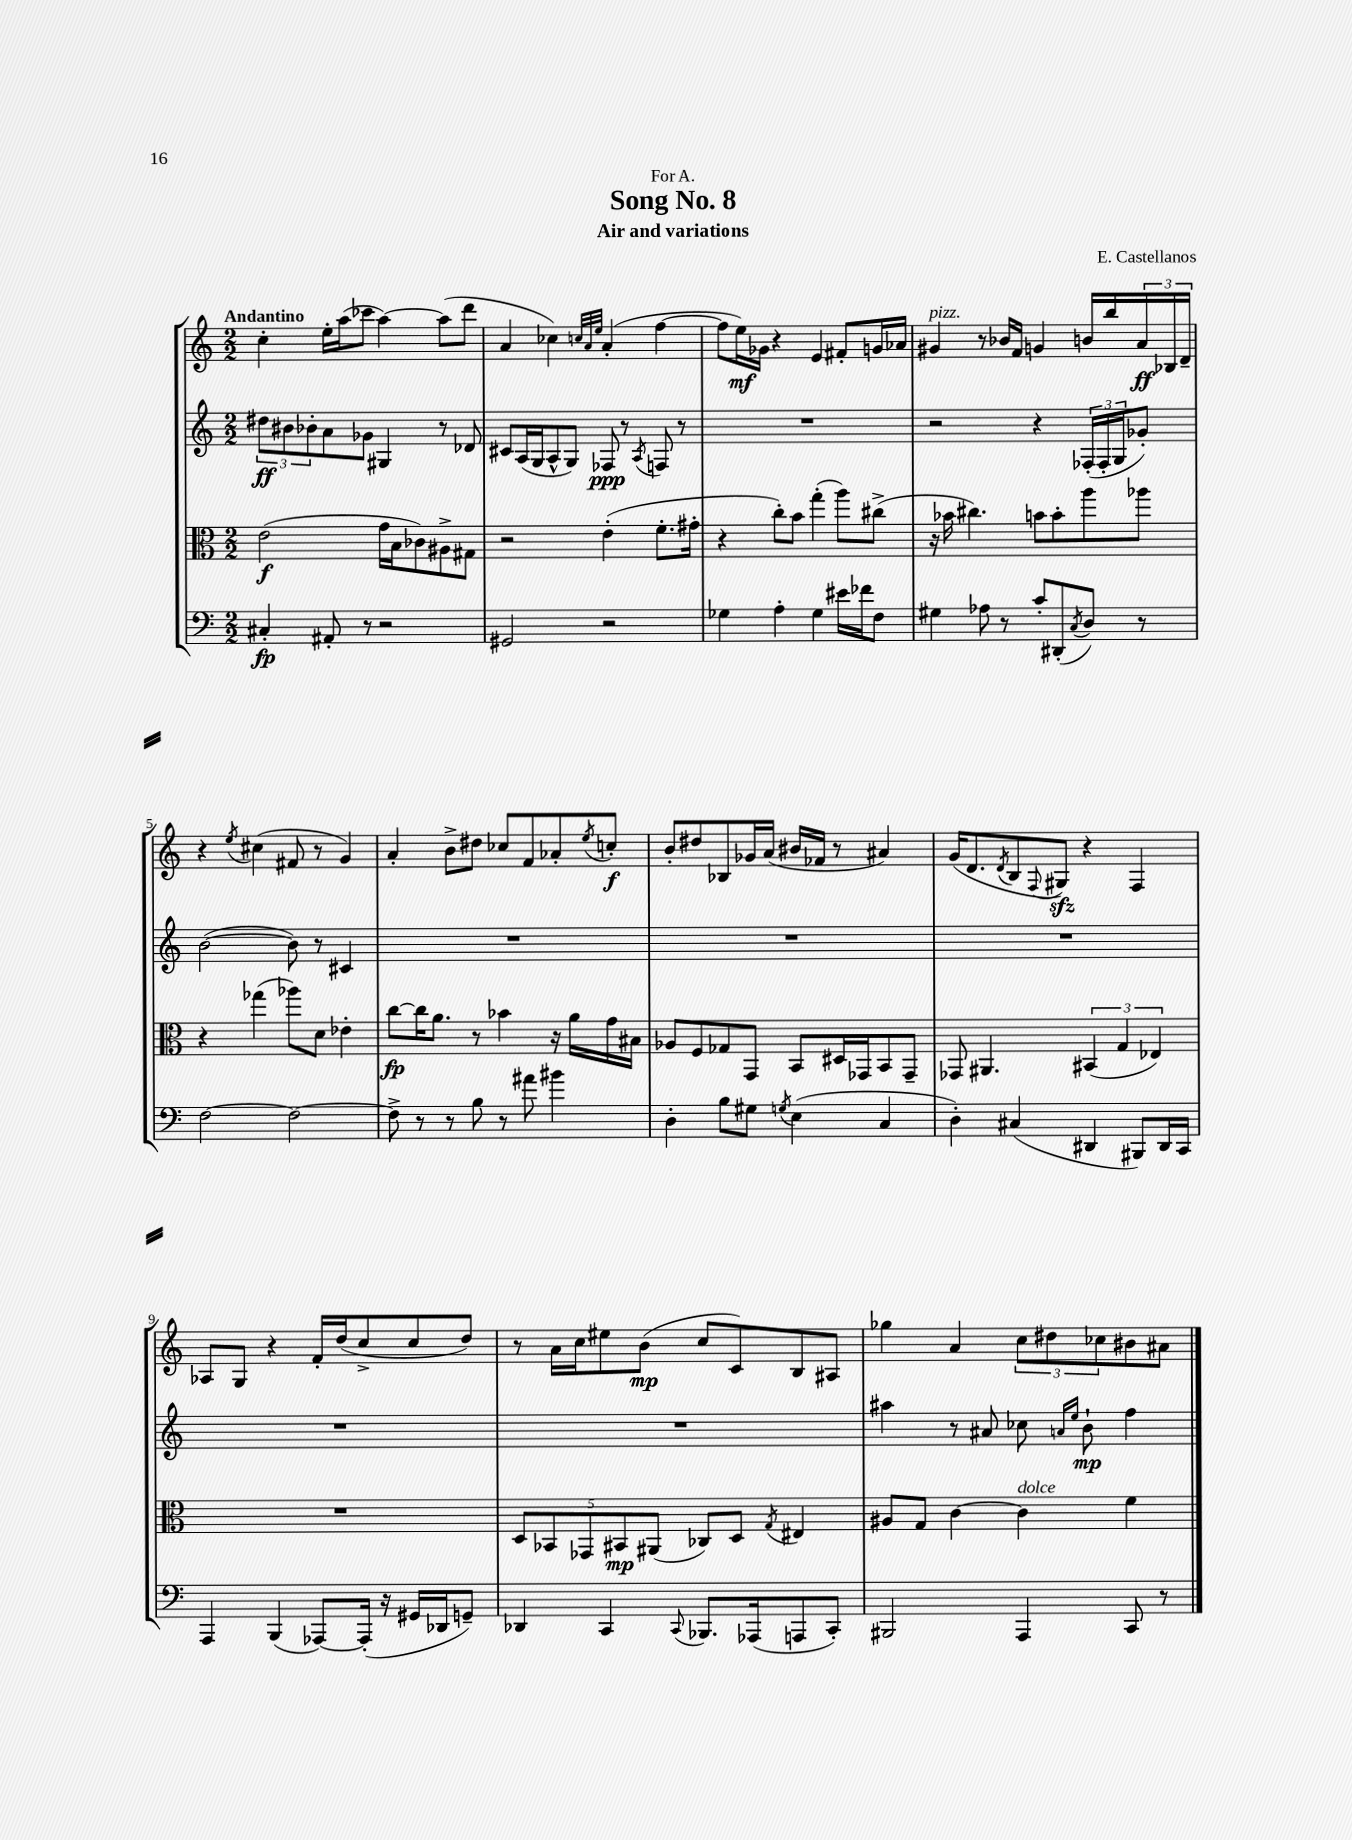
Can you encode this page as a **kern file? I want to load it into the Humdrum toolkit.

**kern	**kern	**kern	**kern
*staff4	*staff3	*staff2	*staff1
*clefF4	*clefC3	*clefG2	*clefG2
*k[]	*k[]	*k[]	*k[]
*M2/2	*M2/2	*M2/2	*M2/2
4C#'	(2e	12dd#	4cc'
.	.	12b#	.
.	.	12b-'	.
8AA#'	.	8a	16ee'
.	.	.	(16aa
8r	.	8g-	8ccc-
2r	16g	4G#	[4aa)
.	16B	.	.
.	8c-)	.	.
.	8A#^	8r	(8aa]
.	8G#	8d-	8ddd
=	=	=	=
2GG#	2r	8c#	4a
.	.	(16A	.
.	.	16G	.
.	.	8A^^	4cc-)
.	.	8G)	.
.	.	.	32qqcc
.	.	.	32qqa
.	.	.	32qqee
2r	(4e'	8F-	(4a'
.	.	8r	.
.	.	8qA	.
.	8.f'	8F	[4ff
.	.	8r	.
.	16g#'	.	.
=	=	=	=
4G-	4r	1r	8ff]
.	.	.	16ee)
.	.	.	16g-
4A'	8cc')	.	4r
.	8b	.	.
4G-	(4gg'	.	4e
16e#	8aa)	.	8f#'
16f-	.	.	.
8F	(8cc#^	.	16g
.	.	.	16a-
=	=	=	=
4G#	16r	2r	4g#
.	16b-	.	.
.	4.cc#)	.	.
8A-	.	.	8r
8r	.	.	16b-
.	.	.	16f
8c'	8b	4r	4g
(8DD#'	8b'	.	.
8qC	.	.	.
8D)	8aa	(24F-'	16b
.	.	24F-'	.
.	.	.	16bb
.	.	24G	.
8r	8aa-	8g-')	24a
.	.	.	24B-
.	.	.	24d~
=	=	=	=
[2F	4r	([2b	4r
.	.	.	8qee
.	(4gg-	.	(4cc#
2F_	8aa-)	8b])	8f#
.	8d	8r	8r
.	4e-'	4c#	4g)
=	=	=	=
8F^]	[8cc	1r	4a'
8r	16cc]	.	.
.	8.a	.	.
8r	.	.	8b^
8B	8r	.	8dd#
8r	4b-	.	8cc-
8a#	.	.	8f
4b#	16r	.	8a-'
.	16a	.	.
.	.	.	8qee
.	16g	.	8cc'
.	16B#	.	.
=	=	=	=
4D'	8A-	1r	8b'
.	8F	.	8dd#
8B	8G-	.	8B-
8G#	8GG	.	16g-
.	.	.	(16a
8qG	.	.	.
(4E	8BB	.	16b#
.	.	.	16f-
.	16D#	.	8r
.	16GG-	.	.
4C	8BB	.	4a#)
.	8GG-~	.	.
=	=	=	=
4D')	8GG-	1r	(16g
.	.	.	8.d
.	4.AA#	.	.
.	.	.	8qd
(4C#	.	.	8B
.	.	.	8qqF
.	.	.	8G#)
4DD#	(6BB#	.	4r
.	6G	.	.
8BBB#)	.	.	4F
.	6E-)	.	.
16DD#	.	.	.
16CC	.	.	.
=	=	=	=
4AAA	1r	1r	8A-
.	.	.	8G
(4BBB	.	.	4r
[8AAA-)	.	.	16f'
.	.	.	(16dd
(16AAA-']	.	.	8cc^
16r	.	.	.
16GG#	.	.	8cc
16DD-	.	.	.
8GG~)	.	.	8dd)
=	=	=	=
4DD-	10D	1r	8r
.	10BB-	.	.
.	.	.	16a
.	.	.	16cc
.	10GG-	.	.
4CC	.	.	8ee#
.	10BB#	.	.
.	.	.	(8b
.	(10AA#	.	.
8qqCC	.	.	.
8.BBB-	8C-)	.	8cc
.	8D	.	8c)
(16AAA-	.	.	.
.	8qG	.	.
8AAA	4E#	.	8B
8CC')	.	.	8A#
=	=	=	=
2BBB#	8A#	4aa#	4gg-
.	8G	.	.
.	[4c	8r	4a
.	.	8a#	.
4AAA	4c]	8cc-	12cc
.	.	.	12dd#
.	.	16qqa	.
.	.	16qqee	.
.	.	8b`	.
.	.	.	12cc-
8CC	4f	4ff	8b#
8r	.	.	8a#
==	==	==	==
*-	*-	*-	*-
